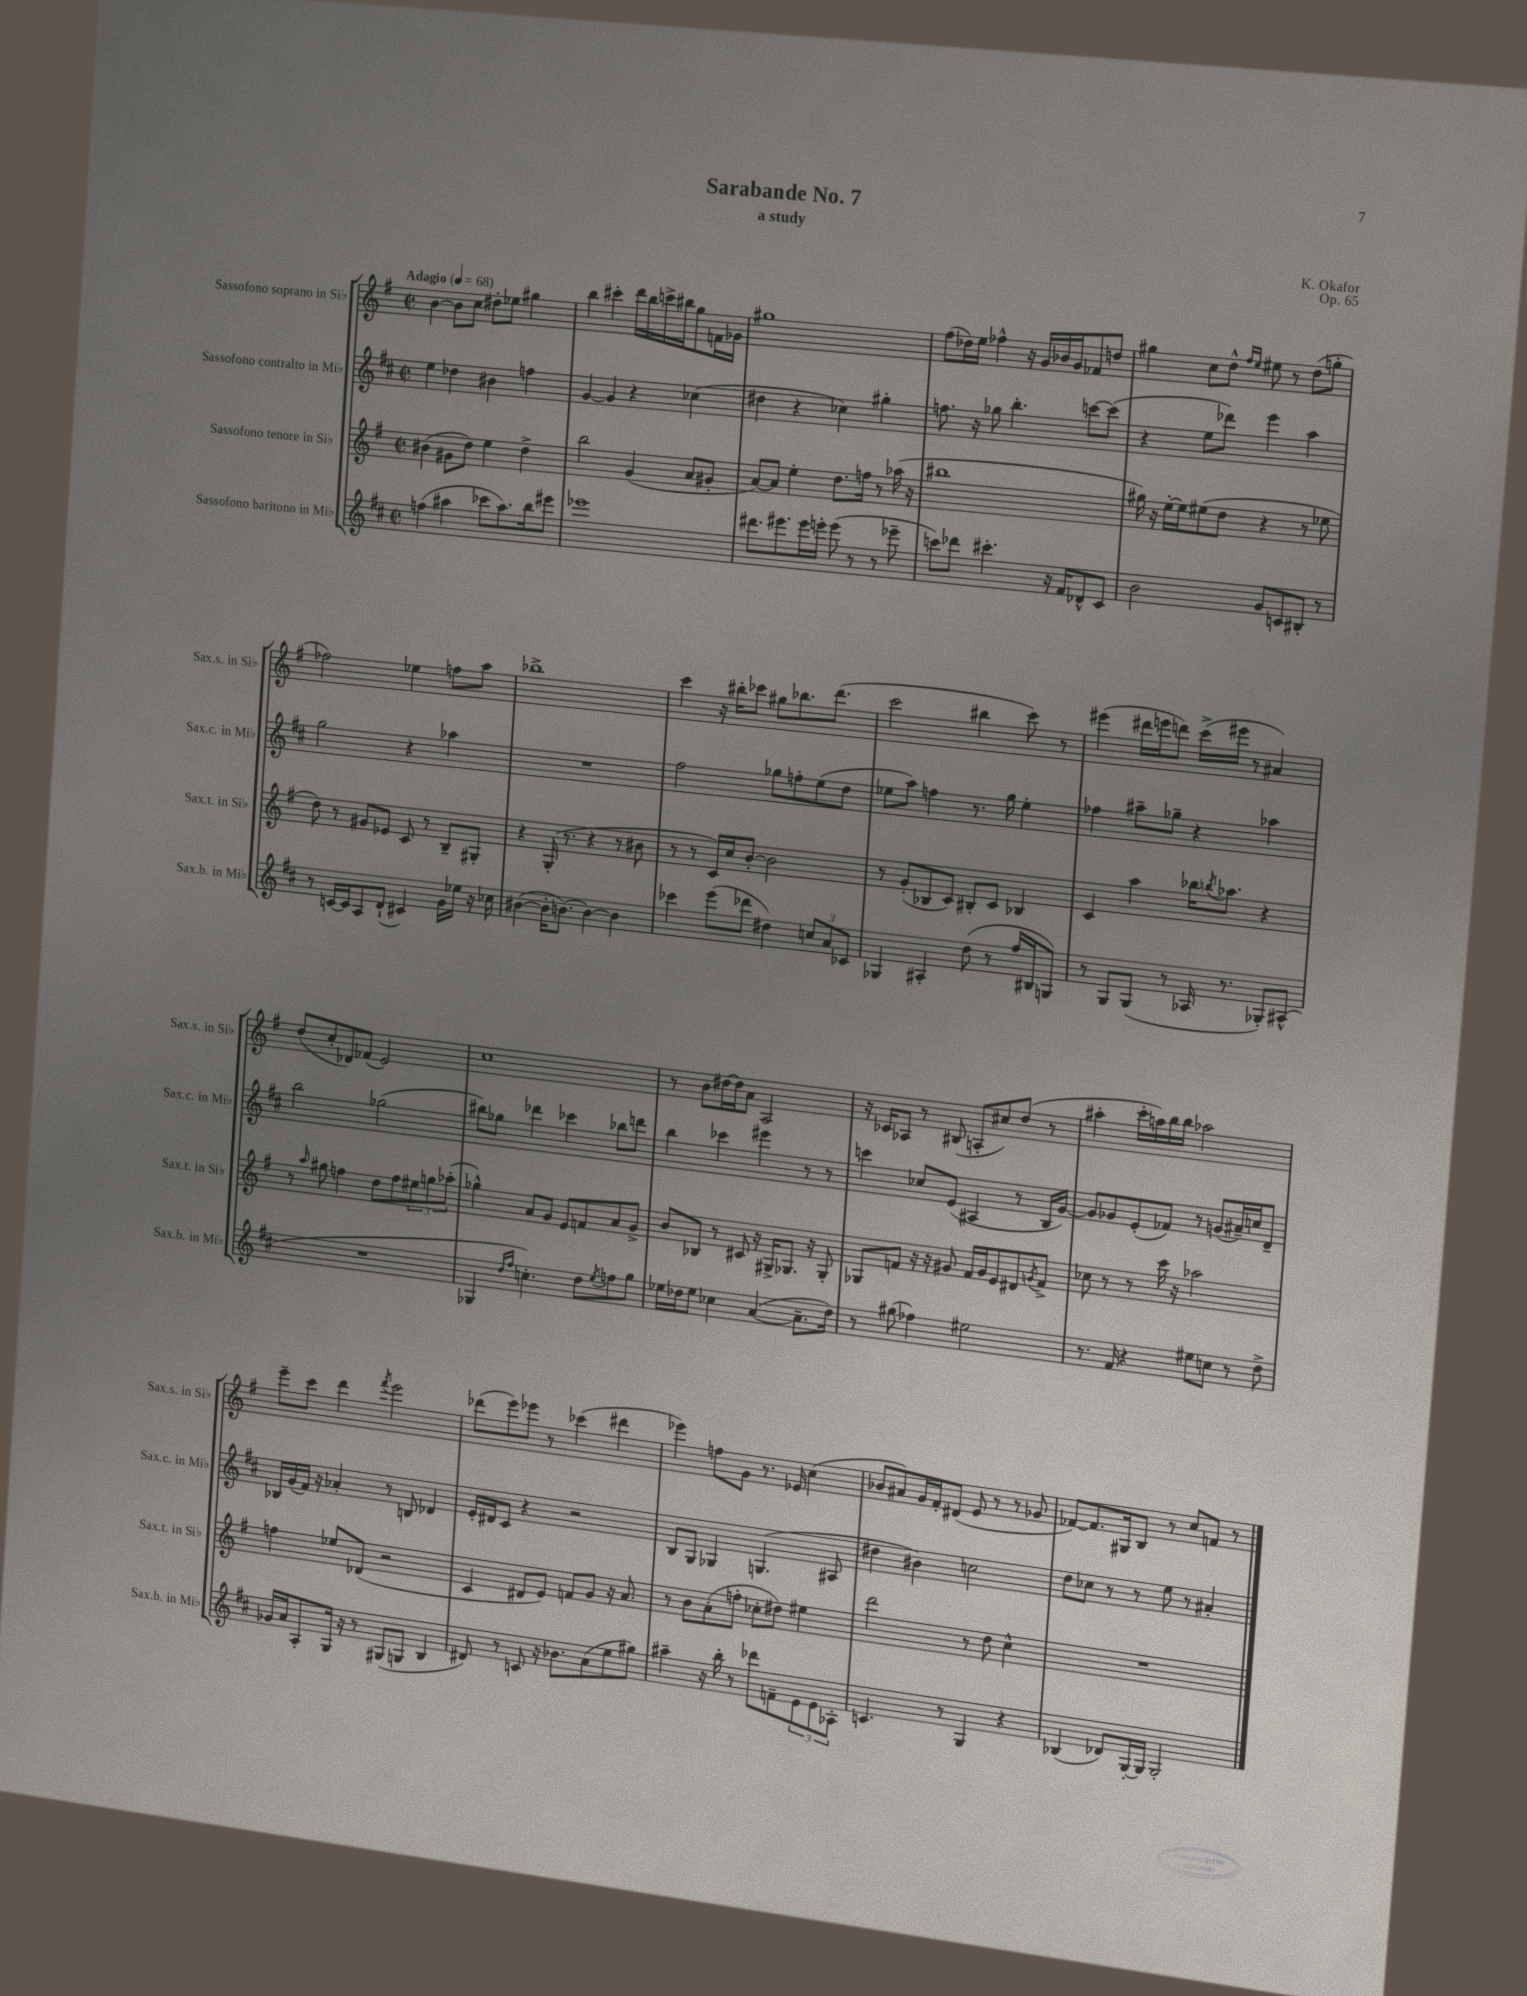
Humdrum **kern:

**kern	**kern	**kern	**kern
*staff4	*staff3	*staff2	*staff1
*clefG2	*clefG2	*clefG2	*clefG2
*k[f#c#]	*k[f#]	*k[f#c#]	*k[f#]
*M2/2	*M2/2	*M2/2	*M2/2
*met(c|)	*met(c|)	*met(c|)	*met(c|)
*MM68	*MM68	*MM68	*MM68
(4ff	(4b#	4ee	[4b
4aa#	8g#	4dd-	8b]
.	8dd)	.	8cc
8ccc-	4ee	4b#	8dd#'
8.aa#)	.	.	8ee-
.	4dd^	4ff	4gg#
16bb	.	.	.
8eee#	.	.	.
=	=	=	=
1eee-	2bb	[4g	4bb
.	.	4g]	4ccc#'
.	(4g	4r	16ddd
.	.	.	16bb
.	.	.	16ccc^
.	.	.	16bb#
.	8a	(4cc-	8gg
.	8g#'	.	16f
.	.	.	16g-
=	=	=	=
8.ddd#	[8a)	4dd#	1gg#
.	8a]	.	.
8.eee#	.	.	.
.	4ee'	4r	.
16eee#	.	.	.
16eee'	.	.	.
(8eee	8.dd	4cc-)	.
8r	.	.	.
.	16ff	.	.
8r	8r	4gg#'	.
8eee-~	(16aa-	.	.
.	16r	.	.
=	=	=	=
8ccc)	1bb#	8.ff	(8ff#
8ddd-	.	.	16dd-)
.	.	16r	16ee
4.ccc#'	.	8gg-	4ff-^^
.	.	4.bb'	.
.	.	.	16r
.	.	.	16g
16r	.	.	16b-
16f#	.	.	16g
8d-^^	.	[8ccc	8f-
8c#	.	(8ccc]	8dd
=	=	=	=
2b	16gg#)	4r	4gg#
.	16r	.	.
.	[16ee'	.	.
.	16ee]	.	.
.	(8ee#	8ee	8cc
.	8dd	8ddd-)	8dd^^
.	.	.	16qqff#
.	.	.	16qqee
8g	4r	4eee	8ee#
8c	.	.	8r
8B#'	8r	4aa	(8dd
8r	8ee-	.	8gg'
=	=	=	=
8r	8dd)	2gg	2ff-)
[16c	8r	.	.
16c]	.	.	.
8A	8g#	.	.
(8d`	8e-	.	.
4c#)	8c	4r	4ee-
.	8r	.	.
16g	8B~	4aa-	8ff
16ee-	.	.	.
16r	8G#'	.	8aa
16cc-	.	.	.
=	=	=	=
([4b#	4r	1r	1bb-^
16b#']	(16G'	.	.
[8.b)	8.r	.	.
4b_	4r	.	.
4b]	8r	.	.
.	8b#	.	.
=	=	=	=
4ccc-	8r	2ff#	4ccc
.	8r	.	.
(8eee	16c)	.	16r
.	16cc	.	16bb#'
8ddd-	[8b'	.	8ccc-
4dd#)	2b]	8gg-	8gg#
.	.	8ff'	8.bb-
12cc	.	(8ee	.
.	.	.	(8.ddd
12a	.	.	.
.	.	8dd	.
12c-	.	.	.
=	=	=	=
4G-	8r	8ee-	2ccc
.	(8g'	8aa)	.
4A#'	8B-	4ff	.
.	8c)	.	.
(8dd	8B#'	8.r	4bb#
8r	8c	.	.
.	.	16gg	.
16ff#	4B-	4ee-'	8ccc)
16B#	.	.	.
8G)	.	.	8r
=	=	=	=
8r	4c	4ff-	(4eee#
8G	.	.	.
(8G	4aa	8aa#~	16ddd#
.	.	.	16eee
8r	.	8gg-~	8ddd)
16A-	16bb-	4r	(16ccc^
.	8qbb	.	.
8.r	8.aa-	.	16eee#
.	.	.	8r
8G-')	4r	4aa-	4a#)
(8A#^^	.	.	.
=	=	=	=
1r	8r	2bb	(8dd
.	16qqaa	.	.
.	8gg#	.	8cc'
.	4ff	.	8d-)
.	.	.	(8f-
.	8dd	(2gg-	2e)
.	8ff	.	.
.	12ee#	.	.
.	12gg	.	.
.	(12aa-'	.	.
=	=	=	=
4G-	4gg-^^)	8bb#)	1cc
.	.	8gg-	.
16qqdd	.	.	.
16qqff#	.	.	.
4.cc')	8a	4ddd-	.
.	8g	.	.
.	8e	4ccc-	.
8dd	8f	.	.
8qee	.	.	.
8ff	8a	8bb-	.
8gg	8g^	8ddd	.
=	=	=	=
16ee-	8b	4bb	8r
16dd-	.	.	.
8ee-	8B-	.	8b
4cc-	8r	4ccc-	[16dd#
.	.	.	16dd#]
.	8c#	.	8a
([4a	16r	4eee#	2A
.	16G#^	.	.
.	8.G-	.	.
8.a~]	.	8r	.
.	16r	.	.
.	8G-'	8r	.
16dd-)	.	.	.
=	=	=	=
8r	8G-	4ccc	16r
.	.	.	16c-
(8gg#	8f	.	8A-
4ff-)	16r	8cc-	8r
.	16r	.	.
.	8g#	(8e	(8B#
2ee#	16f	4A#	8A'
.	16g#	.	.
.	8e	.	8cc#)
.	8d#	8r	(8dd
.	8qg	.	.
.	8f^	16B	8r
.	.	[16g)	.
=	=	=	=
8.r	8cc-	8g]	4aa#'
.	8r	8g-	.
16f#	.	.	.
4r	8r	(8e'	16ccc'
.	.	.	16aa)
.	16ccc	8f-)	16bb
.	16r	.	16bb
8ee#	2aa-	8r	2aa-
8cc	.	(8g	.
8r	.	16a#~)	.
.	.	16cc	.
8dd^	.	8d~	.
=	=	=	=
16g-	4ff	16B-	8eee~
16a	.	(16g	.
8A'	.	16f#)	8ccc
.	.	16r	.
16G	8ee-	4a-'	4ddd
16r	.	.	.
8r	(8d-	.	.
.	.	.	8qfff#
(8G#	2r	8r	2eee
8G	.	8B	.
4B	.	4d-	.
=	=	=	=
8d#)	4c	16e'	(8ddd-
.	.	16d#	.
8r	.	8c#	8eee)
8c	8d#	4r	8eee-
16r	8e)	.	8r
8.b-	.	.	.
.	8f	2r	(4ccc-
(8a	8g	.	.
8ee	16r	.	4ddd#
.	8.a	.	.
8gg#)	.	.	.
=	=	=	=
4aa#~	8r	8B	4eee-)
.	8b	8G	.
16r	(8a'	4G-	8ff
16bb'	.	.	.
8r	8ff'	.	8g
8ddd-	8cc-'	(4.G	8.r
8f~	8dd#)	.	.
.	.	.	16e-
12e	4ee#	.	(4cc
12e	.	.	.
.	.	8A#	.
12A-'	.	.	.
=	=	=	=
4.c	2ddd	4dd#	8b-
.	.	.	8a#)
.	.	4b#)	16g
.	.	.	16f#'
8r	.	.	(8d#
4G	8r	2cc	8e
.	8dd	.	8r
4r	4cc^^	.	8r
.	.	.	8g-
=	=	=	=
(4B-	1r	8dd	[8f-)
.	.	8cc-	8.f-]
8d-)	.	8r	.
.	.	.	16G#
[16G'	.	8r	8B
16G]	.	.	.
2G'	.	8ee	8r
.	.	8r	8cc
.	.	4a#'	8f
.	.	.	8r
==	==	==	==
*-	*-	*-	*-
